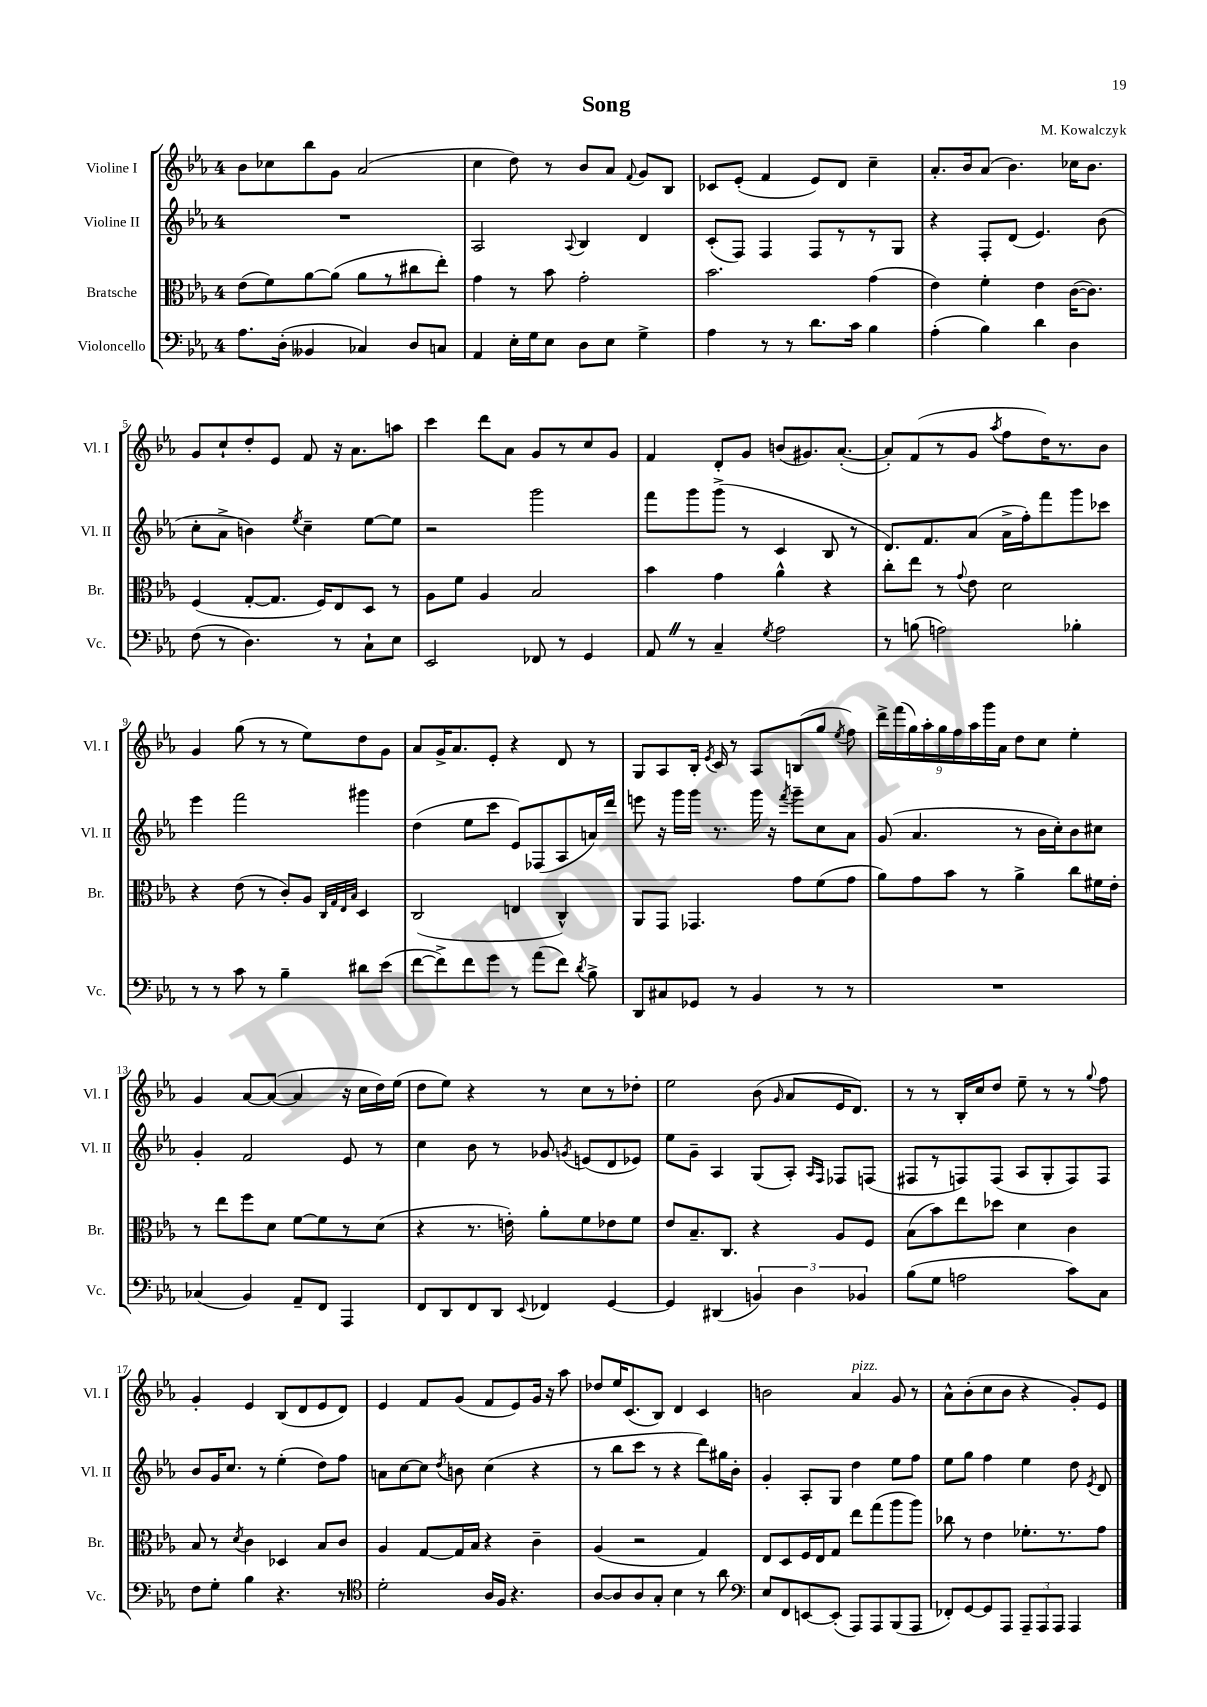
\header { title = "Song" composer = "M. Kowalczyk" }
<<
\new StaffGroup <<
\new Staff = "s0" \with { instrumentName = "Violine I" shortInstrumentName = "Vl. I" } {
    \clef treble \key ees \major \once \override Staff.TimeSignature.style = #'single-digit \time 4/4
    \autoBeamOff bes'8[ ces''8 bes''8 g'8] aes'2( |
    c''4 d''8) r8 bes'8[ aes'8] \appoggiatura { f'8 } g'8[ bes8] |
    ces'8[ ees'8]-.( f'4 ees'8[) d'8] c''4-- |
    aes'8.[-. bes'16 aes'8]( bes'4.) ces''16[ bes'8.] |
    g'8[ c''8-! d''8-. ees'8] f'8 r16 aes'8.[ a''8] |
    c'''4 d'''8[ aes'8] g'8[ r8 c''8 g'8] |
    f'4 d'8[-. g'8] b'8[( gis'8.) aes'8.]~-.( |
    aes'8[-.) f'8( r8 g'8] \acciaccatura { aes''8 } f''8[ d''16) r8. bes'8] |
    g'4 g''8( r8 r8 ees''8[) d''8 g'8] |
    aes'8[ g'16-> aes'8. ees'8]-. r4 d'8 r8 |
    g8[ aes8 bes16]-. \acciaccatura { ees'8 } c'16 r8 aes8[ b8( g''8] \acciaccatura { ees''8 } f''8) |
    \tuplet 9/8 { d'''16[-> f'''16( g''16) aes''16-. g''16 f''16 aes''16 g'''16 aes'16] } d''8[ c''8] ees''4-. |
    g'4 aes'8[~ aes'8]~( aes'4 r16 c''16[ d''16) ees''16]( |
    d''8[ ees''8]) r4 r8 c''8[ r8 des''8]-. |
    ees''2 bes'8( \grace { g'16 } aes'8[ ees'16 d'8.]) |
    r8 r8 bes16[-. c''16 d''8] ees''8-- r8 r8 \appoggiatura { g''8 } f''8 |
    g'4-. ees'4 bes8[( d'8 ees'8 d'8]) |
    ees'4 f'8[ g'8]( f'8[ ees'8) g'16] r16 aes''8 |
    des''8[ ees''16 c'8.( bes8]) d'4 c'4 |
    b'2 aes'4^\markup { \italic "pizz." } g'8 r8 |
    aes'8[-^ bes'8-.( c''8 bes'8] r4 g'8[-.) ees'8] \bar "|." |
}
\new Staff = "s1" \with { instrumentName = "Violine II" shortInstrumentName = "Vl. II" } {
    \clef treble \key ees \major \once \override Staff.TimeSignature.style = #'single-digit \time 4/4
    \autoBeamOff R1 |
    aes2 \appoggiatura { aes8 } bes4 d'4 |
    c'8[-.( f8]) f4 f8[ r8 r8 g8] |
    r4 f8[-. d'8]( ees'4.) bes'8( |
    c''8[-. aes'8]-> b'4) \acciaccatura { ees''8 } c''4-- ees''8[~ ees''8] |
    r2 g'''2 |
    f'''8[ g'''8 g'''8]->( r8 c'4 bes8 r8 |
    d'8.[) f'8. aes'8]( aes'16[-> f''16-.) f'''8 g'''8 ces'''8] |
    ees'''4 f'''2 gis'''4 |
    d''4( ees''8[ c'''8] ees'8[) fes8( aes8 a'16) d'''16] |
    e'''8 r16 g'''16[ g'''16] r8. g'''16 r16 \acciaccatura { f'''8 } g'''8[-- c''8 aes'8] |
    g'8( aes'4. r8 bes'16[ c''16-.) bes'8 cis''8] |
    g'4-. f'2 ees'8 r8 |
    c''4 bes'8 r8 ges'8 \acciaccatura { g'8 } e'8[( d'8 ees'8]) |
    ees''8[ g'8]-- aes4 g8[( aes8]-.) \grace { aes16[ f16] } fes8[ f8]( |
    fis8[ r8 f8) f8]( aes8[ g8-. f8) f8] |
    bes'8[ g'16 c''8.] r8 ees''4-.( d''8[) f''8] |
    a'8[ c''8~ c''8] \acciaccatura { d''8 } b'8 c''4( r4 |
    r8 bes''8[ c'''8] r8 r4 d'''8[) gis''16 bes'16]-. |
    g'4-. aes8[-. g8] d''4 ees''8[ f''8] |
    ees''8[ g''8] f''4 ees''4 d''8 \acciaccatura { ees'8 } d'8 \bar "|." |
}
\new Staff = "s2" \with { instrumentName = "Bratsche" shortInstrumentName = "Br." } {
    \clef alto \key ees \major \once \override Staff.TimeSignature.style = #'single-digit \time 4/4
    \autoBeamOff ees'8[( f'8) aes'8~ aes'8]( aes'8[ r8 cis''8 ees''8]-.) |
    g'4 r8 bes'8 g'2-. |
    bes'2. g'4( |
    ees'4) f'4-. ees'4 c'16[~( c'8.]) |
    f4( g8[~-. g8.] f16[) ees8 d8] r8 |
    aes8[ f'8] aes4 bes2 |
    bes'4 g'4 aes'4-^ r4 |
    c''8[-. ees''8] r8 \appoggiatura { g'8 } ees'8 d'2 |
    r4 ees'8( r8 c'8[-.) aes8] \grace { c32[ g32 ees32 bes32] } d4 |
    c2( e4 c4-^) |
    aes,8[ g,8] ges,4. g'8[ f'8( g'8] |
    aes'8[) g'8 bes'8] r8 aes'4-> c''8[ fis'16 ees'16]-. |
    r8 ees''8[ f''8 d'8] f'8[~ f'8 r8 d'8]( |
    r4 r8. e'16-.) aes'8[-. f'8 ees'8 f'8] |
    ees'8[ bes8.-- c8.] r4 aes8[ f8] |
    bes8[( bes'8) ees''8 des''8] d'4 c'4 |
    bes8 r8 \acciaccatura { d'8 } c'4 des4 bes8[ c'8] |
    aes4 g8[~ g16 bes16] r4 c'4-- |
    aes4( r2 g4) |
    ees8[ d8 f16 ees16 g8] ees''8[ g''8( aes''8 aes''8]) |
    ces''8 r8 ees'4 fes'8.[-. r8. g'8] \bar "|." |
}
\new Staff = "s3" \with { instrumentName = "Violoncello" shortInstrumentName = "Vc." } {
    \clef bass \key ees \major \once \override Staff.TimeSignature.style = #'single-digit \time 4/4
    \autoBeamOff aes8.[ d16]-.( beses,4 ces4) d8[ c8] |
    aes,4 ees16[-. g16 ees8] d8[ ees8] g4-> |
    aes4 r8 r8 d'8.[ c'16] bes4 |
    aes4-.( bes4) d'4 d4 |
    f8( r8 d4.) r8 c8[-! ees8] |
    ees,2 fes,8 r8 g,4 |
    aes,8 \once \override BreathingSign.text = \markup { \musicglyph "scripts.caesura.straight" } \breathe r8 c4-- \acciaccatura { g8 } aes2 |
    r8 b8( a2) bes4-. |
    r8 r8 c'8 r8 bes4-- dis'8[ ees'8]( |
    f'8[~ f'8->) f'8 g'8] r8 aes'8[( f'8]) \acciaccatura { d'8 } bes8-> |
    d,8[ cis8 ges,8] r8 bes,4 r8 r8 |
    R1 |
    ces4( bes,4) aes,8[-- f,8] aes,,4 |
    f,8[ d,8 f,8 d,8] \appoggiatura { ees,8 } fes,4 g,4~ |
    g,4 dis,4( \tuplet 3/2 { b,4) d4 bes,4 } |
    bes8[( g8] a2 c'8[) c8] |
    f8[ g8]-. bes4 r4. r8 |
    \clef tenor d'2-. aes16[ f16] r4. |
    aes8[~ aes8 aes8 g8]-. bes4 r8 aes'8 |
    \clef bass ees8[ f,8 e,8~ e,8]-.( aes,,8[) aes,,8 bes,,8( aes,,8] |
    fes,8[-.) g,8~ g,8 aes,,8] \tuplet 3/2 { aes,,8[-- aes,,8 aes,,8] } aes,,4 \bar "|." |
}
>>
>>
